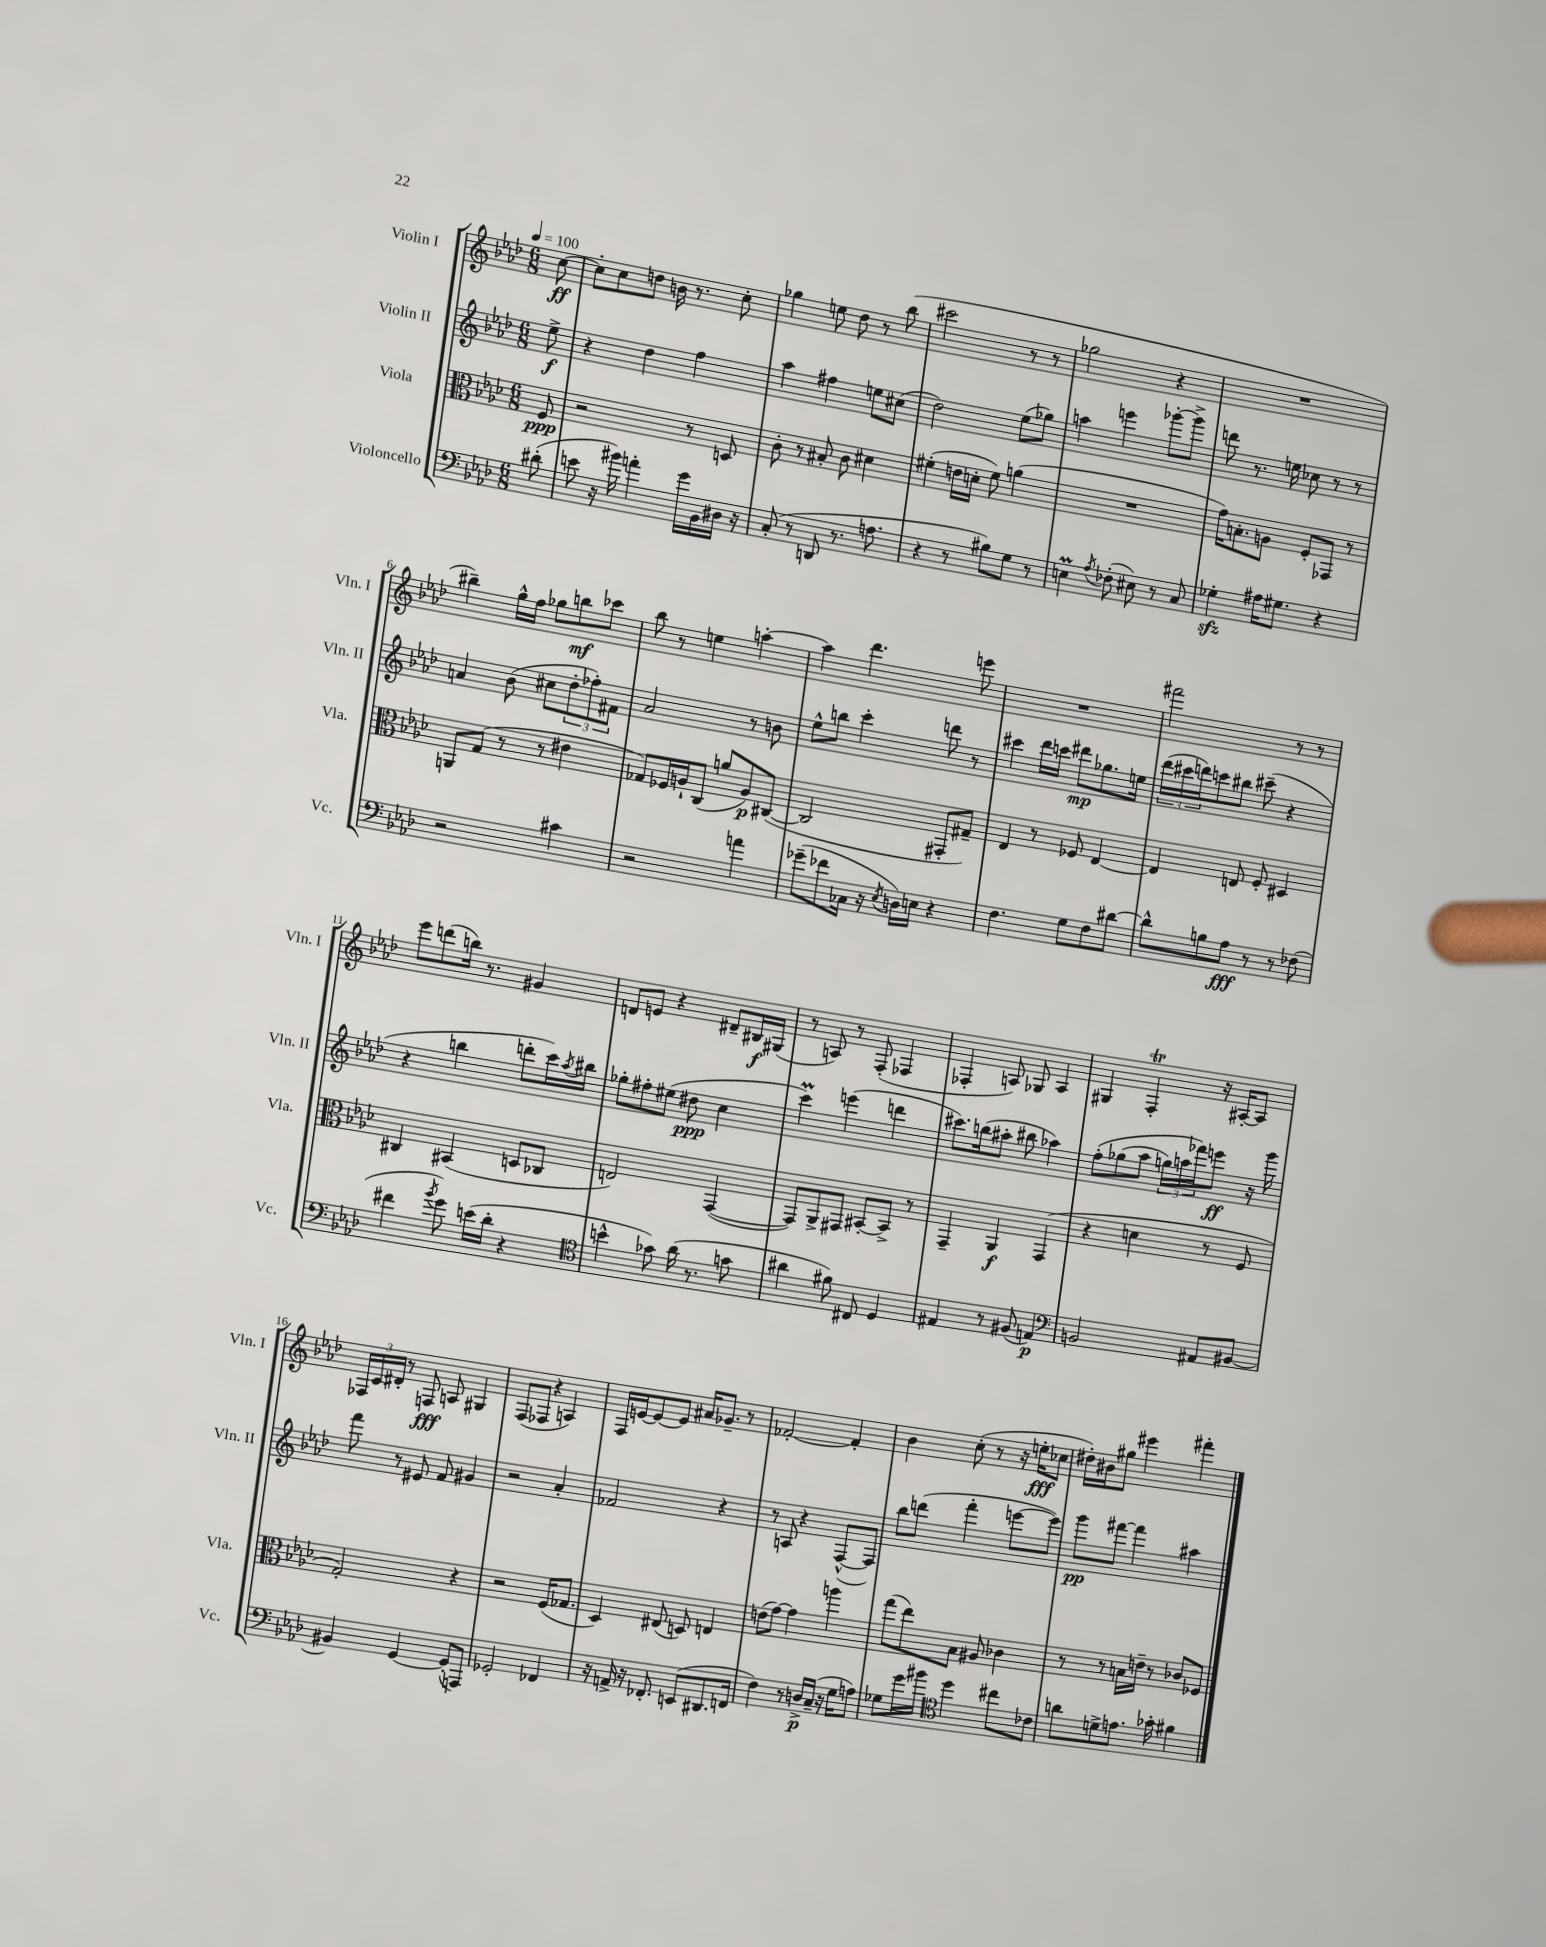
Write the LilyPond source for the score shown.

<<
\new StaffGroup <<
\new Staff = "s0" \with { instrumentName = "Violin I" shortInstrumentName = "Vln. I" } {
    \clef treble \key aes \major \numericTimeSignature \time 6/8 \partial 8 \tempo 4 = 100
    c''8~\ff |
    c''8-. c''8 d''8 b'16 r8. c''8-. |
    ges''4 e''8 des''8 r8 bes''8( |
    cis'''2 r8 r8 |
    ges''2 r4 |
    R2. |
    bis''4--) g''16-^ f''16 ges''8 b''8\mf ces'''8 |
    bes''8 r8 e''4 a''4~-. |
    a''4 des'''4. e'''8 |
    R2. |
    fis'''2 r8 r8 |
    ees'''8 d'''8( b''16) r8. gis'4 |
    d'8 e'8 r4 dis'8-- bis16\f gis16( |
    r8 a8) r8 f8-.( fes4 |
    fes4-. a8) ges8 a4 |
    gis4 f4-.\trill r16 ais16~-. ais8 |
    \tuplet 3/2 { fes16 c'16 dis'16-. } r8 f8\fff a8 gis4 |
    f8( fes8 r4 a4) |
    f16 e'16~ e'8~ e'8 ais'16 ges'8.-- r8 |
    fes'2~-. fes'4-. |
    bes'4 c''8-.( r8 r16 e''16-.\fff ces''8 |
    dis''16-.) bis'16 gis''8 eis'''4 fis'''4-. \bar "|." |
}
\new Staff = "s1" \with { instrumentName = "Violin II" shortInstrumentName = "Vln. II" } {
    \clef treble \key aes \major \numericTimeSignature \time 6/8 \partial 8
    ees''8->\f |
    r4 des''4 f''4 |
    aes''4 fis''4 e''8 cis''8( |
    des''2) ees''8( ges''8) |
    a''4 e'''4 ges'''8~-. ges'''8-> |
    d'''8 r8. e''16 ces''8 r8 r8 |
    a'4 bes'8( cis''8 \tuplet 3/2 { des''8-. fes''8-.) fis'8 } |
    aes'2 r8 b'8 |
    ees''8-^ b''8 c'''4-. d'''8 r8 |
    cis'''4 des'''16 c'''16 dis'''8\mp ges''8. e''16 |
    \tuplet 3/2 { des'''16( cis'''16 d'''16) } c'''8 bis''8 cis'''8--( r4 |
    r4 b''4 d'''8-. c'''16) \acciaccatura { aes''8 } bis''16 |
    ges''8-. fis''8-. eis''8( dis''8\ppp c''4 |
    c'''4\prall) e'''4( d'''4 |
    cis'''8.) b''16( ais''8-. bis''8 aes''4) |
    f''8-.\( ges''8( aes''8 \tuplet 3/2 { g''16) a''16 fes'''16\) } e'''8\ff r16 g'''16 |
    f'''8 r8 eis'8 f'8 gis'4 |
    r2 aes'4-. |
    fes'2 r4 |
    r8 a8 r4 f8~-^( f8) |
    bes''8 d'''8( f'''4-. e'''8~ e'''8) |
    g'''8\pp fis'''8~ fis'''4 ais''4 \bar "|." |
}
\new Staff = "s2" \with { instrumentName = "Viola" shortInstrumentName = "Vla." } {
    \clef alto \key aes \major \numericTimeSignature \time 6/8 \partial 8
    f8\ppp |
    r2 r8 d8 |
    c'8-. r8 bis8-. c'8 dis'4 |
    fis'4-.( e'16 d'16-. fis'8) a'4( |
    R2. |
    g'16) b8.-. a8 f8-. ges,8 r8 |
    a,8 g8( r8 r8 eis'4 |
    ges8) fes16 a16-! c8( a'8 a8\p) cis8~( |
    cis2 gis,8-. gis8--) |
    ees4 r8 fes8 ees4~ |
    ees4 e8 f8-. dis4 |
    cis4 bis,4( d8 ces8 |
    e2) g,4~( |
    g,8) aes,8-> gis,8 bis,8~-. bis,8-> r8 |
    g,4-- aes,4\f g,4( |
    r4 d'4 r8 f8 |
    g2-.) r4 |
    r2 f16( ges8. |
    des4) eis8( d8) e4 |
    e'8( g'8~) g'4 a''4 |
    g''8( ees''8) bes8 ais8 ces'4 |
    r8 r8 b16 e'16-- r8 ces'8 fes8 \bar "|." |
}
\new Staff = "s3" \with { instrumentName = "Violoncello" shortInstrumentName = "Vc." } {
    \clef bass \key aes \major \numericTimeSignature \time 6/8 \partial 8
    dis'8-.( |
    e'8 r16 bis'16) a'4-. g'16 bes,16 dis16 r16 |
    c8-.( r8 d,8 r8. a8. |
    r4 r8 bis8) g8 r8 |
    e4\prall \acciaccatura { aes8 } fes8-.( eis8) r8 c8 |
    ges4-.\sfz ais16 gis8. r4 |
    r2 cis'4 |
    r2 a'4 |
    ges'8--( fes'8 ces16 r16 \acciaccatura { ees8 } d16) e16 r4 |
    f4. g8 f8 dis'8~ |
    dis'8-^ b8 aes8\fff r8 r8 fes8( |
    fis'4 \acciaccatura { bes'8 } g'8) e'16( des'16-. r4 |
    \clef tenor b'4-^ ges'8) aes'16( r8. g'8 |
    ais'4 fis'8) cis8 des4 |
    eis4 r8 fis8( e4\p) |
    \clef bass b,2 ais,8 bis,8~ |
    bis,4 g,4~ g,8-.( a,,8) |
    ges,2-. fes,4 |
    r16 a,16-> r16 fes,8.-. e,8( dis,8. f,16 |
    f4) r8 d16->\p c16--( r16 g16 a8) |
    ges8 g'16 bis'16 \clef tenor des''4 cis''8 ces'8 |
    a'8 d'8-> e'8. ges'16-. fis'4 \bar "|." |
}
>>
>>
